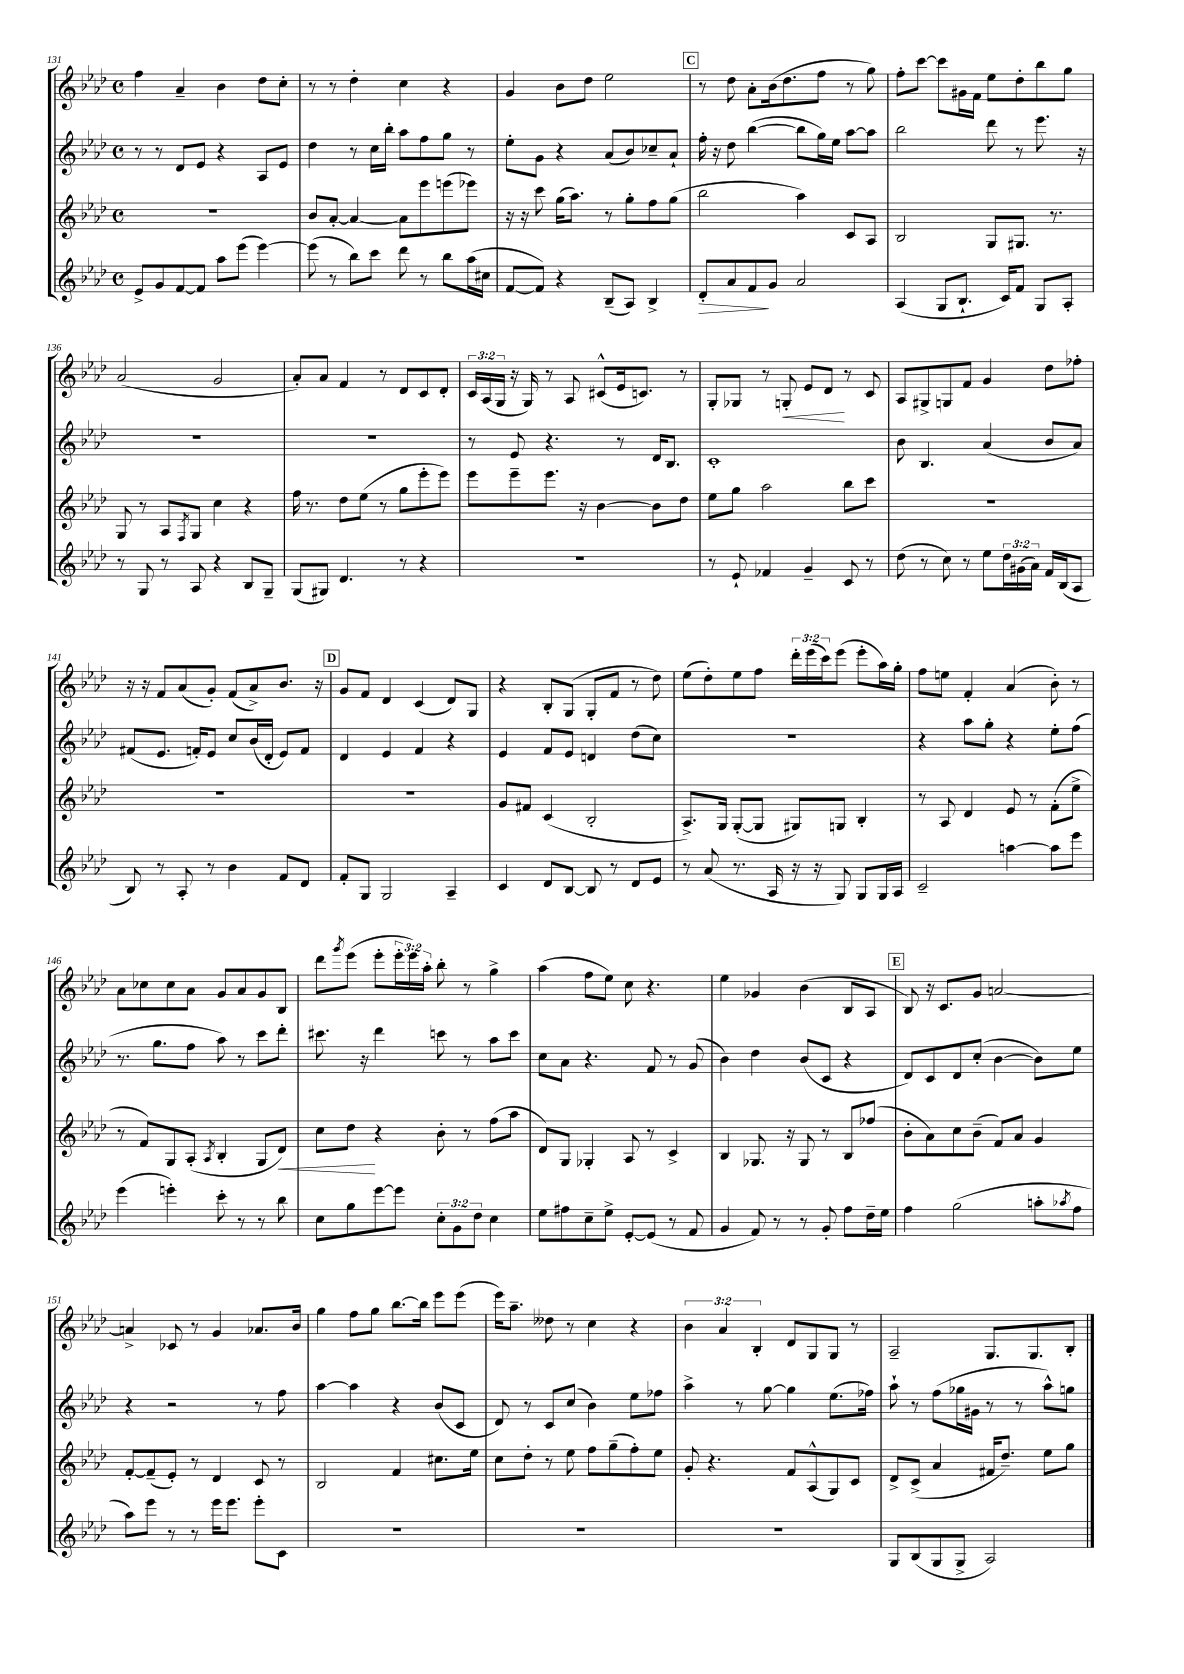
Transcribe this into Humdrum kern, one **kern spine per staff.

**kern	**kern	**kern	**kern
*staff4	*staff3	*staff2	*staff1
*clefG2	*clefG2	*clefG2	*clefG2
*k[b-e-a-d-]	*k[b-e-a-d-]	*k[b-e-a-d-]	*k[b-e-a-d-]
*M4/4	*M4/4	*M4/4	*M4/4
*met(c)	*met(c)	*met(c)	*met(c)
8e-^	1r	8r	4ff
8g	.	8r	.
[8f	.	8d-	4a-~
8f]	.	8e-	.
8aa-	.	4r	4b-
(8eee-	.	.	.
[4eee-)	.	8A-	8dd-
.	.	8e-	8cc'
=	=	=	=
(8eee-]	8b-	4dd-	8r
8r	[8a-'	.	8r
8bb-)	4a-_	8r	4dd-'
8ccc	.	16cc	.
.	.	16bb-'	.
8ddd-	8a-]	8aa-	4cc
8r	8eee-	8ff	.
8bb-	(8eee	8gg	4r
(16aa-	8eee-)	8r	.
16cc#	.	.	.
=	=	=	=
[8f	16r	8ee-'	4g
.	16r	.	.
8f])	8ccc	8g	.
4r	(16gg	4r	8b-
.	8.aa-)	.	.
.	.	.	8dd-
(8B-~	8r	(8a-	2ee-
8A-)	8gg'	8b-)	.
4B-^	8ff	8cc-~	.
.	(8gg	8a-`	.
=	=	=	=
8d-'	2bb-	16ff'	8r
.	.	16r	.
8a-	.	8dd-	8dd-
8f	.	([4bb-	8a-'
8g	.	.	(16b-
.	.	.	8.dd-
2a-	4aa-)	8bb-]	.
.	.	16gg)	8ff
.	.	16ee-	.
.	8c	[8aa-	8r
.	8A-	8aa-]	8gg)
=	=	=	=
(4A-	2B-	2bb-	8ff'
.	.	.	[8ccc
8G	.	.	8ccc]
8.B-`	.	.	16g#
.	.	.	16f
.	8G	8ddd-	8ee-
16c)	.	.	.
8f	8.G#	8r	8dd-'
8G	.	8.eee-	8bb-
.	8.r	.	.
8A-'	.	.	8gg
.	.	16r	.
=	=	=	=
8r	8G	1r	(2a-
8G	8r	.	.
8r	8A-	.	.
.	8qF	.	.
8A-	8G	.	.
4r	4cc	.	2g
8B-	4r	.	.
8G~	.	.	.
=	=	=	=
(8G	16ff	1r	8a-')
.	8.r	.	.
8G#)	.	.	8a-
4.d-	8dd-	.	4f
.	(8ee-	.	.
.	8r	.	8r
8r	8gg	.	8d-
4r	8eee-'	.	8c
.	8eee-)	.	8d-'
=	=	=	=
1r	8eee-	8r	24c
.	.	.	(24A-
.	.	.	24G
.	8eee-~	8e-	16r
.	.	.	16G)
.	8.eee-	4.r	8r
.	.	.	8A-
.	16r	.	.
.	[4b-	.	(8c#^^
.	.	8r	16e-
.	.	.	8.c)
.	8b-]	16d-	.
.	.	8.B-	.
.	8dd-	.	8r
=	=	=	=
8r	8ee-	1c'	8G'
8e-`	8gg	.	8G-
4f-	2aa-	.	8r
.	.	.	8G'
4g~	.	.	8e-
.	.	.	8d-
8c	8bb-	.	8r
8r	8ccc	.	8c
=	=	=	=
(8dd-	1r	8b-	8A-
8r	.	4.B-	8G#^
8cc)	.	.	8G
8r	.	.	8f
8ee-	.	(4a-	4g
24dd-	.	.	.
(24g#	.	.	.
24a-)	.	.	.
16f	.	8b-	8dd-
(16B-	.	.	.
8A-	.	8a-)	8ff-'
=	=	=	=
8B-)	1r	(8f#	16r
.	.	.	16r
8r	.	8.e-	8f
8A-'	.	.	(8a-
.	.	16f')	.
8r	.	8e-	8g')
4b-	.	8cc	(8f
.	.	(16b-	8a-^)
.	.	16d-'	.
8f	.	8e-)	8.b-
8d-	.	8f	.
.	.	.	16r
=	=	=	=
8f'	1r	4d-	8g
8G	.	.	8f
2G	.	4e-	4d-
.	.	4f	(4c
4A-~	.	4r	8d-)
.	.	.	8G
=	=	=	=
4c	8g	4e-	4r
.	8f#	.	.
8d-	(4c	8f	8B-'
[8B-	.	8e-	(8G
8B-]	2B-'	4d	8G'
8r	.	.	8f
8d-	.	(8dd-	8r
8e-	.	8cc)	8dd-)
=	=	=	=
8r	8.A-^)	1r	(8ee-
(8a-	.	.	8dd-')
.	16G	.	.
8.r	([8G'	.	8ee-
.	8G]	.	8ff
16A-	.	.	.
16r	8G#)	.	24ddd-'
.	.	.	(24eee-
16r	.	.	.
.	.	.	24ccc)
8G)	8G	.	(8eee-
8G	4B-'	.	8eee-'
16G	.	.	16aa-)
16A-	.	.	16gg'
=	=	=	=
2c~	8r	4r	8ff
.	8A-	.	8ee
.	4d-	8aa-	4f'
.	.	8gg'	.
[4aa	8e-	4r	(4a-
.	8r	.	.
8aa]	(8f'	8ee-'	8b-')
8eee-	8ee-^	(8ff	8r
=	=	=	=
(4eee-	8r	8.r	8a-
.	8f)	.	8cc-
.	.	8.gg	.
4eee')	8G	.	8cc-
.	(8A-'	8ff	8a-
.	8qA-	.	.
8ccc'	4B-'	8aa-)	8g
8r	.	8r	8a-
8r	8G	8ccc	8g
8bb-	8d-)	8ddd-'	8B-
=	=	=	=
8cc	8cc	8.ccc#	8ddd-
.	.	.	8qggg
8gg	8dd-	.	(8eee-
.	.	16r	.
[8eee-	4r	4ddd-	8eee-'
8eee-]	.	.	24eee-'
.	.	.	24eee-)
.	.	.	24aa-'
12cc'	8b-'	8ccc	8bb-'
12g	.	.	.
.	8r	8r	8r
12dd-	.	.	.
4cc	(8ff	8aa-	4gg^
.	8aa-	8ccc	.
=	=	=	=
8ee-	8d-)	8cc	(4aa-
8ff#	8G	8a-	.
8cc~	4G-'	4.r	8ff
8ee-^	.	.	8ee-)
[8e-'	8A-	.	8cc
(8e-]	8r	8f	4.r
8r	4c^	8r	.
8f	.	(8g	.
=	=	=	=
4g	4B-	4b-)	4ee-
8f)	8.G-	4dd-	4g-
8r	.	.	.
.	16r	.	.
8r	8G-	(8b-	(4b-
8g'	8r	8c	.
8ff	8B-	4r	8B-
16dd-~	(8ff-	.	8A-
16ee-	.	.	.
=	=	=	=
4ff	8b-'	8d-)	8B-)
.	8a-)	8c	16r
.	.	.	8.c
(2gg	8cc	8d-	.
.	(8b-~	(8cc'	8g
.	8f)	[4b-	[2a
.	8a-	.	.
8aa'	4g	8b-])	.
8qaa-	.	.	.
8ff	.	8ee-	.
=	=	=	=
8aa-)	[8f'	4r	4a^]
8eee-	(8f~]	.	.
8r	8e-')	2r	8c-
8r	8r	.	8r
16eee-	4d-	.	4g
8.eee-	.	.	.
8eee-'	8c	8r	8.a-
8c	8r	8ff	.
.	.	.	16b-
=	=	=	=
1r	2B-	[4aa-	4gg
.	.	4aa-]	8ff
.	.	.	8gg
.	4f	4r	[8.bb-
.	.	.	16bb-]
.	8.cc#	(8b-	8eee-
.	.	8c	(8eee-
.	16ee-	.	.
=	=	=	=
1r	8cc	8d-)	16eee-)
.	.	.	8.aa-~
.	8dd-'	8r	.
.	8r	8c	8dd--
.	8ee-	(8cc	8r
.	8ff	4b-)	4cc
.	(8gg~	.	.
.	8ff')	8ee-	4r
.	8ee-	8ff-	.
=	=	=	=
1r	8g'	4aa-^	6b-
.	4.r	.	.
.	.	.	6a-
.	.	8r	.
.	.	.	6B-'
.	.	[8gg	.
.	8f	4gg]	8d-
.	(8A-^^	.	8G
.	8G)	(8.ee-	8G
.	8c	.	8r
.	.	16ff-)	.
=	=	=	=
8G	8d-^	8aa-`	2A-~
(8B-	(8c^	8r	.
8G	4a-	(8ff	.
8G^	.	16gg-	.
.	.	16g#	.
2A-)	16f#	8r	8.G
.	8.dd-~)	.	.
.	.	8r	.
.	.	.	8.G
.	8ee-	8aa-^^)	.
.	8gg	8gg	8B-'
==	==	==	==
*-	*-	*-	*-
